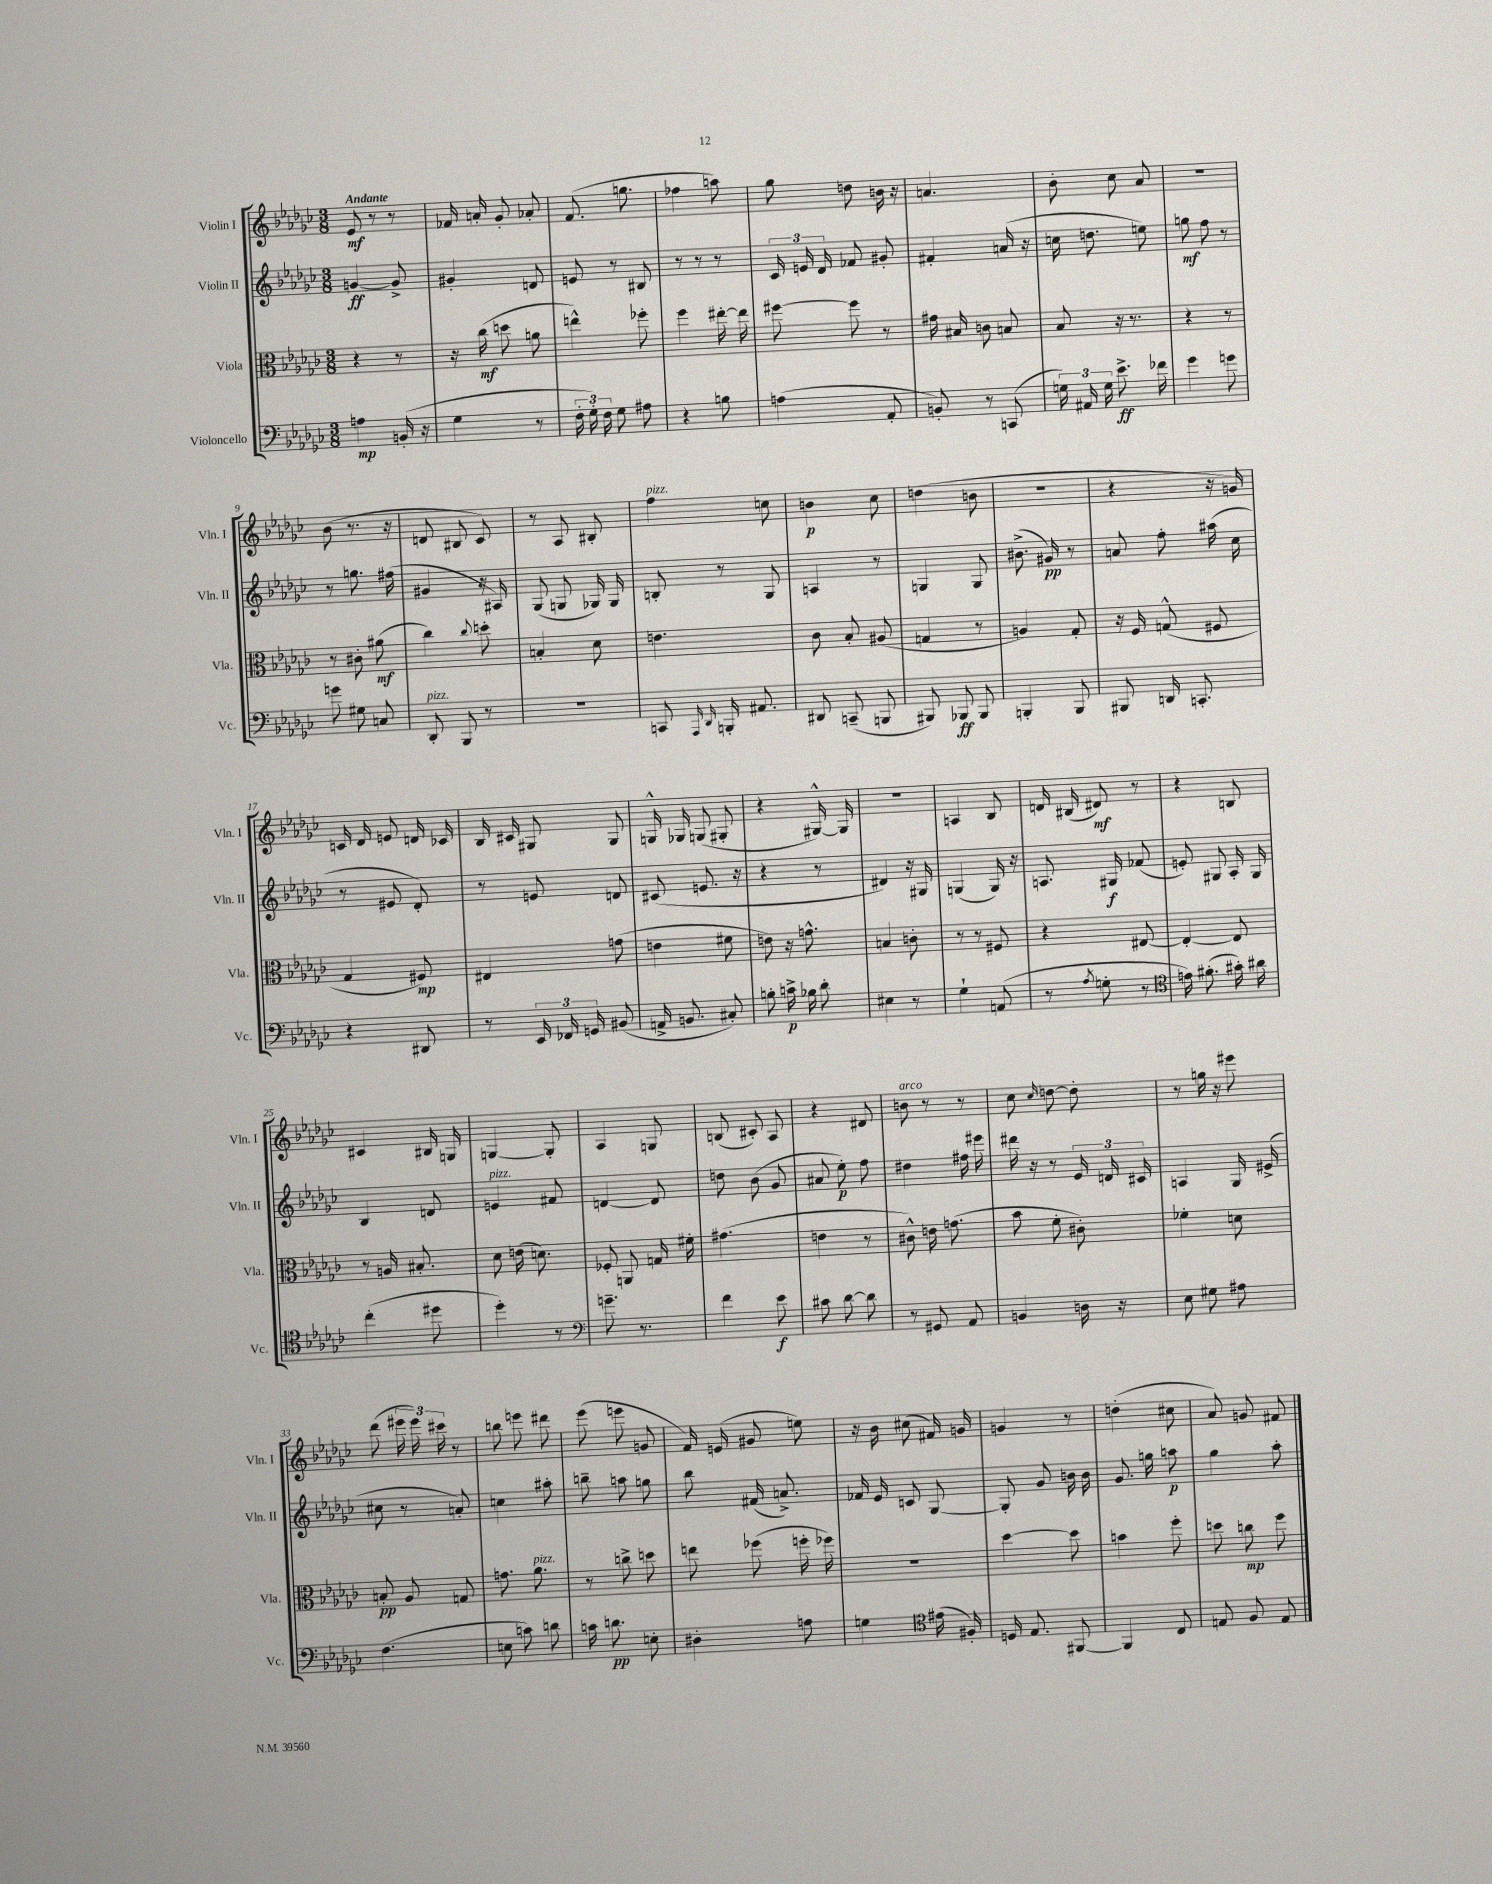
<<
\new StaffGroup <<
\new Staff = "s0" \with { instrumentName = "Violin I" shortInstrumentName = "Vln. I" } {
    \clef treble \key ges \major \numericTimeSignature \time 3/8 \tempo "Andante"
    \autoBeamOff ees'8\mf r8 r8 |
    fes'16 a'16-. ges'8-. aes'8-. |
    f'8.( g''8. |
    fes''4 a''8) |
    ges''8 d''8 b'16 r16 |
    a'4. |
    bes'8-. ces''8 aes'8 |
    R4. |
    bes'8( r8. r16 |
    d'8 bis8 ces'8) |
    r8 aes8 bis8-. |
    f''4^\markup { \italic "pizz." } c''8 |
    b'4\p ces''8 |
    d''4( b'8 |
    r4. |
    r4 r16 g'16) |
    c'16 des'16 e'8 d'16 ces'16 |
    bes16 cis'16 gis8 gis8 |
    g16-^ ges16 g8( gis8-. |
    r4 gis16~-^) gis16 |
    r4. |
    a4 bes8 |
    d'16 bis16( dis'8\mf) r8 |
    r4 b8 |
    cis'4 bis16 g16 |
    g4~ g8-. |
    aes4 g8 |
    b8( cis'8-.) aes8 |
    r4 dis'8 |
    b'8^\markup { \italic "arco" } r8 r8 |
    ces''8 \grace { ces''16 } d''8~ d''8-. |
    r8 g''16 r16 eis'''8 |
    des'''8( \tuplet 3/2 { eis'''16 eis'''16) cis'''16 } r8 |
    b''8 e'''8 dis'''8 |
    ees'''8( e'''8 g'8 |
    f'16) e'16( gis'8 e''8) |
    r16 bes'16 cis''8( fis'16) g'16 |
    g'4 r8 |
    d''4-.( cis''8 |
    aes'8) g'8 fis'8 \bar "|." |
}
\new Staff = "s1" \with { instrumentName = "Violin II" shortInstrumentName = "Vln. II" } {
    \clef treble \key ges \major \numericTimeSignature \time 3/8
    \autoBeamOff g'4~\ff g'8-> |
    gis'4-. d'8 |
    e'8 r8 bis8 |
    r8 r8 r8 |
    \tuplet 3/2 { ces'16 e'16 des'16 } fes'8 gis'8-. |
    fis'4-. a'16( r16 |
    c''16 d''8. e''8) |
    g''8\mf f''8 r8 |
    r8 g''8. fis''16( |
    gis'4 r16 ais16) |
    ges8( g8 ges16) ges16 |
    b8-. r8 ges8 |
    a4 r8 |
    g4 g8 |
    bis'8.->( gis'16\pp) r8 |
    a'8 f''8-. ais''16( ces''16 |
    r8 eis'8 des'8-.) |
    r8 e'8 d'8 |
    cis'8( e'8. r16 |
    r4 r8 |
    dis'4) r16 gis16 |
    g4( g16) r16 |
    a8. gis16\f fes'8( |
    e'8-.) gis8 aes16-. gis16 |
    bes4 d'8 |
    e'4^\markup { \italic "pizz." } fis'8 |
    d'4~ d'8 |
    d''8 bes'8( ges'8 |
    ais'8 ees''8-.\p) f''8 |
    dis''4 fis''16 eis'''16 |
    dis'''16 r16 r8 \tuplet 3/2 { ees'16 d'16 cis'16 } |
    a4 ges16 eis'16->( |
    cis''8 r8 a'8-.) |
    c''4 ais''8-. |
    b''8-- a''8 g''8 |
    bes''8 fis'16( a'8.->) |
    fes'16 ees'16 c'8 ges8~ |
    ges8-. ges'8 b'16 b'16 |
    ges'8. g''16 a''8\p |
    ges''4 aes''8-. \bar "|." |
}
\new Staff = "s2" \with { instrumentName = "Viola" shortInstrumentName = "Vla." } {
    \clef alto \key ges \major \numericTimeSignature \time 3/8
    \autoBeamOff r4 r8 |
    r16 ces''16\mf( d''8 a'8 |
    e''4-^) fes''8-. |
    f''4 eis''16~-. eis''16 |
    fis''8~ fis''8 r8 |
    gis'16 bis16 c'8 b8 |
    bes8 r16 r8. |
    r4 r8 |
    r8 cis'8-. ais'8\mf( |
    ces''4) \appoggiatura { ces''8 } d''8-. |
    b4-. des'8 |
    e'4. |
    ces'8 bes8-. ais8( |
    g4 r8 |
    a4) ges8-. |
    r16 f16 g8-^( fis8 |
    ges4 fis8\mp) |
    eis4 g'8( |
    e'4 fis'8 |
    e'8) r16 g'8.-^ |
    b4 c'8-. |
    r8 r8 fis8 |
    r4 eis8~ |
    eis4~-. eis8 |
    r8 a16 bis8.-. |
    des'8 e'16( d'8.) |
    fes8-. a,8 g16 fis'16-. |
    gis'4.( |
    e'4 r8 |
    cis'8-^) e'16 g'8.( |
    bes'8 f'8-. cis'8-.) |
    fes'4-. d'8 |
    b8-.\pp aes8 g8 |
    g'8. aes'8.^\markup { \italic "pizz." } |
    r8 c''8-> d''8 |
    e''8 fes''8( f''16-. fes''16) |
    R4. |
    des''4~ des''8 |
    b'4 f''8-. |
    d''8 c''8\mp f''8 \bar "|." |
}
\new Staff = "s3" \with { instrumentName = "Violoncello" shortInstrumentName = "Vc." } {
    \clef bass \key ges \major \numericTimeSignature \time 3/8
    \autoBeamOff a4\mp b,16-.( r16 |
    ges4 r8 |
    \tuplet 3/2 { f16-. ges16-.) f16 } ges8 ais8 |
    r4 b8 |
    a4( aes,8-. |
    b,8-.) r8 c,8( |
    \tuplet 3/2 { g16) ais,16 g16 } ees'8.->\ff fes'16 |
    ges'4 g'8 |
    g'8 gis8 c8 |
    des,8-.^\markup { \italic "pizz." } bes,,8 r8 |
    R4. |
    c,8 \grace { aes,,16 des,16 } b,,16-. ais,8. |
    dis,8 c,8--( b,,8 |
    bis,,8) bes,,8\ff bes,,8 |
    b,,4-. b,,8 |
    bis,,8 d,16 c,8.-. |
    r4 dis,8 |
    r8 \tuplet 3/2 { ees,16 fes,16 g,16 } bis,8( |
    a,16-> b,8. cis8-.) |
    b8-. c'16->\p bes16 des'8-. |
    eis4 r8 |
    ges4-! a,8( |
    r8 \acciaccatura { aes8 } g8-. r8 |
    \clef tenor e'16) fis'8.-.( gis'16-.) ais'16 |
    ces''4-.( dis''8 |
    des''4-.) r8 |
    \clef bass g'8.-- r8. |
    f'4 ees'8\f |
    cis'8 des'8~ des'8 |
    r8 gis,8 aes,8 |
    b,4 d16 r16 |
    ees8 gis8 ais8 |
    f4.( |
    e8 c'8) d'8 |
    c'16 d'8.\pp e8-. |
    dis4-. a8 |
    g4 \clef tenor eis'16( fis16-.) |
    d16 ees8. fis,8~ |
    fis,4 ces8 |
    e8 f8 e8 \bar "|." |
}
>>
>>
